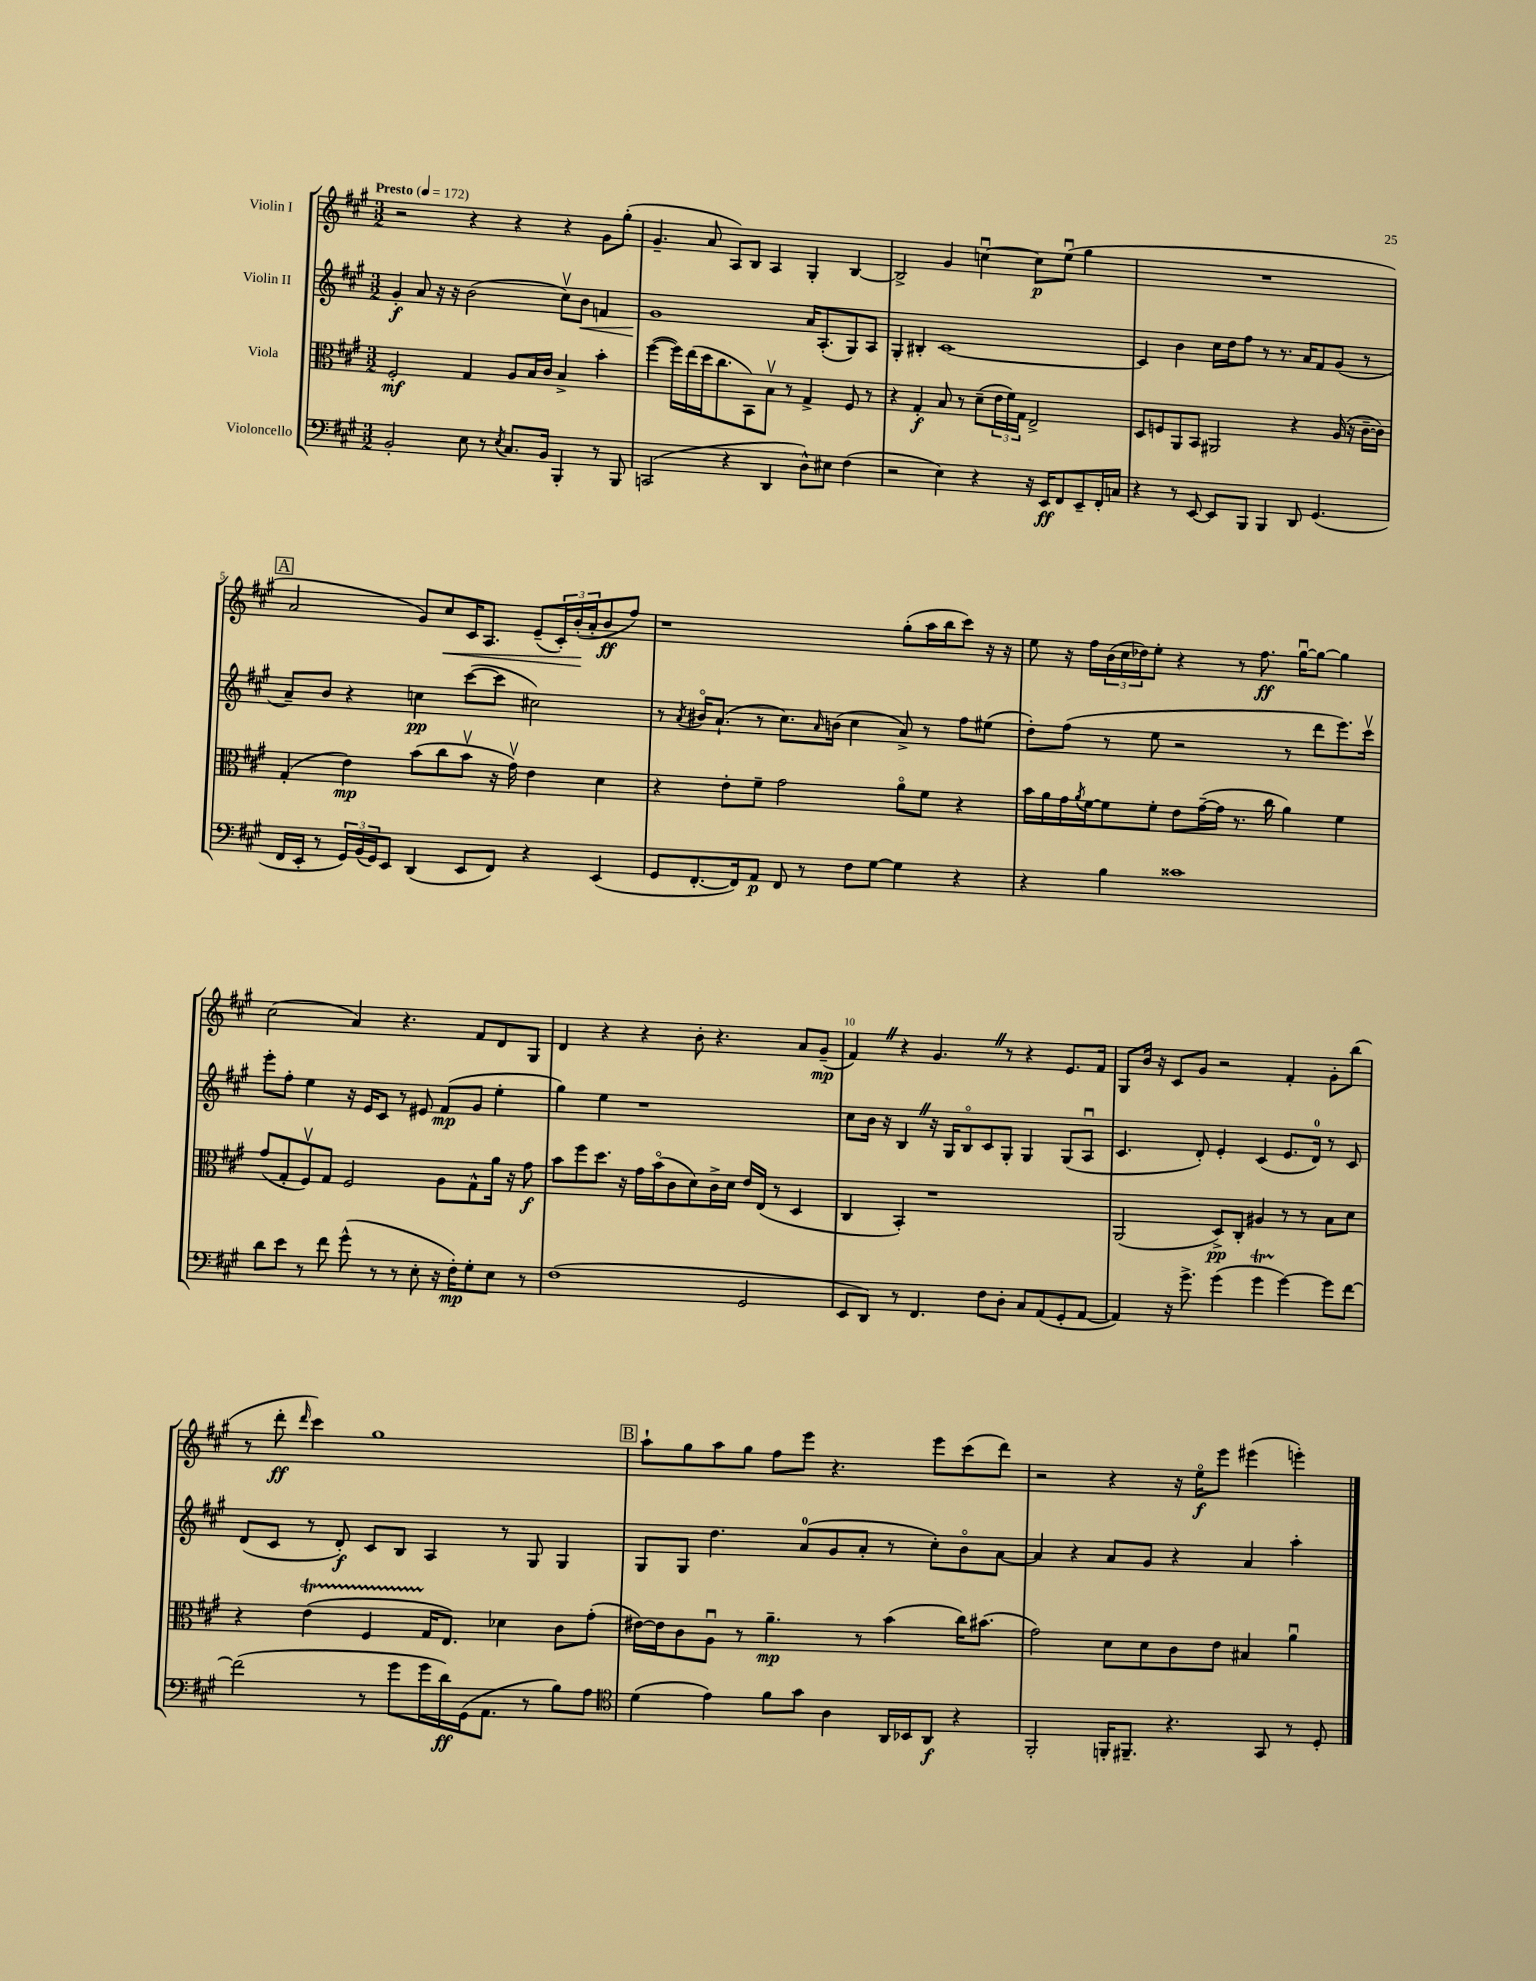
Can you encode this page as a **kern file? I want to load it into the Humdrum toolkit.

**kern	**kern	**kern	**kern
*staff4	*staff3	*staff2	*staff1
*clefF4	*clefC3	*clefG2	*clefG2
*k[f#c#g#]	*k[f#c#g#]	*k[f#c#g#]	*k[f#c#g#]
*M3/2	*M3/2	*M3/2	*M3/2
*MM172	*MM172	*MM172	*MM172
2BB'	2F#'	4g#'	2r
.	.	8a	.
.	.	16r	.
.	.	16r	.
8E	4G#	(2b	4r
8r	.	.	.
8qE	.	.	.
8.C#	8A	.	4r
.	16B	.	.
16BB	16c#	.	.
4BBB'	4B^	8cc#v)	4r
.	.	8b	.
8r	4b'	4f	8g#
8BBB	.	.	(8gg#'
=	=	=	=
(2CC	([4ff#	1g#	4.g#~
.	16ff#])	.	.
.	(16ee	.	.
.	16dd	.	8a
.	8.cc#	.	.
4r	.	.	8A)
.	8BB)	.	8B
4DD	8Bv	.	4A
.	8r	.	.
8D^^)	4G#^	16a	4G#'
.	.	(8.A'	.
8E#	.	.	.
(4F#	8F#	8G#)	[4B
.	8r	8A	.
=	=	=	=
2r	4r	4G#'	2B^]
.	4G#'	4B#'	.
4E)	8B	[1c#	4g#
.	8r	.	.
4r	(8d~	.	[4ccu
.	24e	.	.
.	24f#)	.	.
.	24G#	.	.
16r	2E^	.	8cc]
16EE	.	.	.
8FF#	.	.	(8eeu
8EE~	.	.	4gg#
16FF#'	.	.	.
16C	.	.	.
=	=	=	=
4r	8D	4c#]	1.r
.	8F	.	.
8r	8AA	4b	.
[8EE	8BB	.	.
8EE]	2AA#	16cc#	.
.	.	16dd	.
8BBB	.	8ff#	.
4BBB	.	8r	.
.	.	8.r	.
8DD	4r	.	.
.	.	16a	.
(4.GG#	.	8f#	.
.	(16A	(8g#	.
.	16r	.	.
.	[16c#~	8r	.
.	16c#])	.	.
=	=	=	=
16FF#	(4G#'	8a~)	2a
16EE'	.	.	.
8r	.	8b	.
24GG#)	4e)	4r	.
(24BB	.	.	.
24GG#)	.	.	.
8EE	.	.	.
(4DD	(8b	4cc	8g#)
.	8cc#	.	8cc#
8EE	8bv	([8ccc#	16c#
.	.	.	8.A
8FF#)	16r	8ccc#]	.
.	16g#v)	.	.
4r	4e	2cc#)	(8e~
.	.	.	24c#')
.	.	.	(24b'
.	.	.	24a'
(4EE	4d	.	8b
.	.	.	8ff#)
=	=	=	=
8GG#	4r	8r	1r
.	.	8qa	.
[8.FF#'	.	16b#o	.
.	.	(8.a`	.
.	8e'	.	.
16FF#])	.	.	.
8AA	8f#~	8r	.
8FF#	2g#	8.cc#)	.
8r	.	.	.
.	.	16qqa	.
.	.	(16b	.
8F#	.	4cc#	.
[8G#	.	.	.
4G#]	8ao	8a^)	(8gg#'
.	8f#	8r	16aa
.	.	.	16bb
4r	4r	8ff#	8ccc#)
.	.	(8ee#	16r
.	.	.	16r
=	=	=	=
4r	16b	8dd')	8ee
.	16a	.	.
.	16g#	(8ff#	16r
.	8qa	.	.
.	[16f#	.	16ff#
4B	8f#]	8r	(24b
.	.	.	24cc#
.	.	.	24dd-)
.	8f#'	8ee	8ee'
1c##	8e	2r	4r
.	([16g#~	.	.
.	16g#]	.	.
.	8.r	.	8r
.	.	.	8.ff#
.	16cc#	.	.
.	4a)	8r	.
.	.	.	[16gg#u
.	.	8ddd	8gg#_
.	4f#	8.eee)	4gg#]
.	.	16ccc#v	.
=	=	=	=
8d	(8g#	8eee'	(2cc#
8e	8G#'	8ff#'	.
8r	8F#v)	4ee	.
8f#	8G#	.	.
(8g#^^	2F#	16r	4a)
.	.	16e	.
8r	.	8c#	.
8r	.	8r	4.r
8E'	.	8e#	.
16r	8A	(8f#	.
16F#')	.	.	.
8G#'	8G#^^	8g#	8f#
8E	16a	4ee'	8d
.	16r	.	.
8r	8g#	.	8G#
=	=	=	=
(1F#	8b	4gg#)	4d
.	8ff#	.	.
.	8.dd	4ee	4r
.	16r	.	.
.	16g#	1r	4r
.	(16bo	.	.
.	8c#	.	.
.	8d)	.	8b'
.	16c#^	.	4.r
.	16d	.	.
2GG#	16e	.	.
.	(16E	.	.
.	8r	.	.
.	4D	.	8a
.	.	.	(8g#~
=	=	=	=
8EE	4C#	8cc#	4f#)
8DD)	.	16b	.
.	.	16r	.
8r	4BB')	4B	4r
4.FF#	.	.	.
.	1r	16r	4.g#
.	.	16G#	.
.	.	8Bo	.
8F#	.	8c#	.
8D'	.	8G#'	8r
8C#	.	4G#	4r
(8AA	.	.	.
8GG#'	.	(8G#	8.e
[8AA	.	8Au	.
.	.	.	16f#
=	=	=	=
4AA])	(2AA	4.c#	8G#
.	.	.	16b
.	.	.	16r
16r	.	.	8c#
8.g#^	.	.	.
.	.	8d')	8g#
(4g#	8D^)	4e'	2r
.	8C#'	.	.
4g#	4A#	(4c#	.
[4g#)	8r	8.e	4f#'
.	8r	.	.
.	.	16d)	.
8g#]	8B	8r	8g#'
[8f#	8d	8c#	(8bb
=	=	=	=
(2f#]	4r	(8d	8r
.	.	8c#	8ddd'
.	.	.	16qqddd
.	(4e	8r	4ccc#)
.	.	8d')	.
8r	4F#	8c#	1gg#
8g#	.	8B	.
16g#	16G#	4A	.
16d)	8.E)	.	.
(16GG#	.	.	.
8.AA	.	.	.
.	4d-	8r	.
8r	.	8G#	.
8B)	8c#	4G#	.
8A	(8g#'	.	.
=	=	=	=
*clefC4	*	*	*
(4d	[16e#)	8G#	8aa`
.	16e#]	.	.
.	8c#	8G#	8gg#
4e)	8Au	4.dd	8aa
.	8r	.	8gg#
8f#	4.a~	.	8ff#
8g#	.	(8a	8eee
4A	.	8g#	4.r
.	8r	8a'	.
16AA	(4b	8r	.
16BB-	.	.	.
8AA	.	8cc#')	8eee
4r	16cc#)	8bo	(8ccc#
.	(8.b#	.	.
.	.	[8a	8ddd)
=	=	=	=
2FF#'	2g#)	4a]	2r
.	.	4r	.
16FF'	8d	8a	4r
8.FF#~	.	.	.
.	8d	8g#	.
4.r	8c#	4r	16r
.	.	.	16eeo
.	8e	.	8eee
.	4B#	4a	(4eee#
8GG#	.	.	.
8r	4au	4aa'	4eee')
8D'	.	.	.
==	==	==	==
*-	*-	*-	*-
